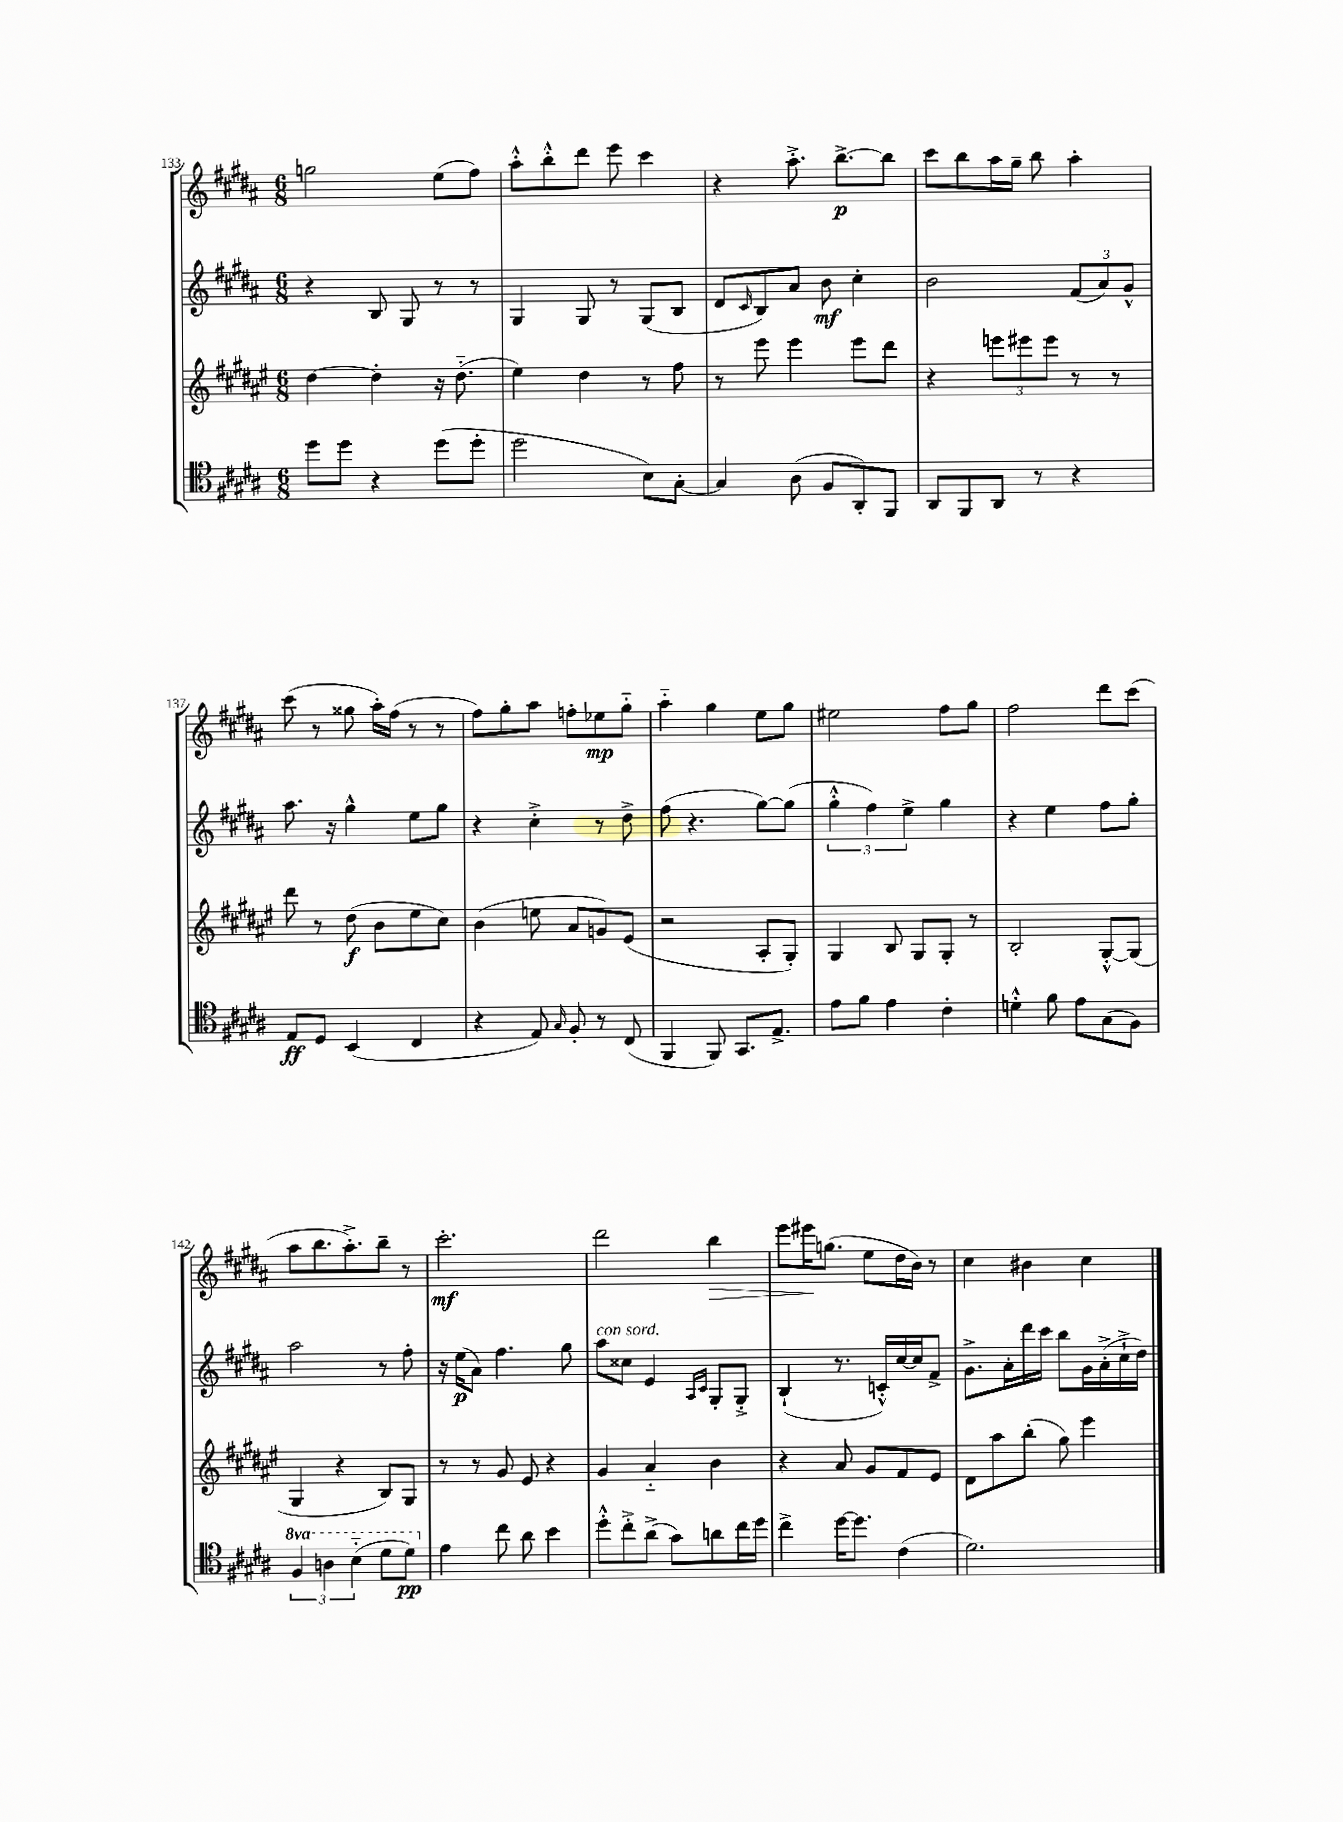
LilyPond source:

<<
\new StaffGroup <<
\new Staff = "s0" {
    \clef treble \key b \major \numericTimeSignature \time 6/8
    g''2 e''8( fis''8) |
    ais''8-.-^ b''8-.-^ dis'''8 e'''8 cis'''4 |
    r4 ais''8.-.-> b''8.~->\p b''8 |
    cis'''8 b''8 ais''16 gis''16-- b''8 ais''4-. |
    cis'''8( r8 gisis''8 ais''16-.) fis''16( r8 r8 |
    fis''8) gis''8-. ais''8 f''8-. ees''8\mp gis''8-_ |
    ais''4-_ gis''4 e''8 gis''8 |
    eis''2 fis''8 gis''8 |
    fis''2 dis'''8 cis'''8( |
    ais''8 b''8. ais''8.-.->) b''8-- r8 |
    cis'''2.-.\mf |
    dis'''2 b''4\> |
    e'''8 eis'''16\! g''8.( e''8 dis''16 b'16) r8 |
    cis''4 bis'4 cis''4 \bar "|." |
}
\new Staff = "s1" {
    \clef treble \key b \major \numericTimeSignature \time 6/8
    r4 b8 gis8 r8 r8 |
    gis4 gis8 r8 gis8( b8 |
    dis'8 \grace { cis'16 } b8) ais'8 b'8\mf cis''4-. |
    b'2 \tuplet 3/2 { fis'8( ais'8) gis'8-^ } |
    ais''8. r16 gis''4-^ e''8 gis''8 |
    r4 cis''4-.-> r8 dis''8-> |
    fis''8( r4. gis''8~) gis''8( |
    \tuplet 3/2 { gis''4-.-^ fis''4) e''4-> } gis''4 |
    r4 e''4 fis''8 gis''8-. |
    ais''2 r8 fis''8-. |
    r16 e''16\p( ais'8) fis''4. gis''8 |
    ais''8^\markup { \italic "con sord." } cisis''8 e'4 \grace { ais16 cis'16 } gis8-. gis8-.-> |
    b4-!( r8. c'16-.-^) cis''16~ cis''16 fis'8-> |
    gis'8.-> ais'16-. dis'''16 cis'''16 b''8 gis'16 ais'16-.->( cis''16-!-> dis''16) \bar "|." |
}
\new Staff = "s2" {
    \clef treble \key fis \major \numericTimeSignature \time 6/8
    dis''4~ dis''4-. r16 dis''8.-_( |
    eis''4) dis''4 r8 fis''8 |
    r8 eis'''8 eis'''4 eis'''8 dis'''8 |
    r4 \tuplet 3/2 { e'''8 eis'''8 eis'''8 } r8 r8 |
    dis'''8 r8 dis''8\f( b'8 eis''8 cis''8) |
    b'4( e''8 ais'8 g'8) eis'8( |
    r2 ais8-. gis8-.) |
    gis4 b8 gis8 gis8-. r8 |
    b2-. gis8~-.-^ gis8( |
    gis4 r4 b8) gis8 |
    r8 r8 gis'8 eis'8 r4 |
    gis'4 ais'4-_ b'4 |
    r4 ais'8 gis'8 fis'8 eis'8 |
    dis'8 ais''8 b''8-.( gis''8) eis'''4 \bar "|." |
}
\new Staff = "s3" {
    \clef tenor \key b \major \numericTimeSignature \time 6/8 \set Staff.ottavationMarkups = #ottavation-simple-ordinals
    dis''8 dis''8 r4 dis''8( dis''8-. |
    dis''2 b8) gis8~-. |
    gis4 ais8( fis8 ais,8-.) fis,8 |
    ais,8 fis,8 ais,8 r8 r4 |
    e8\ff dis8 b,4( cis4 |
    r4 e8) \grace { gis16 } fis8-. r8 cis8( |
    fis,4 fis,8) gis,8. e8.-> |
    e'8 fis'8 e'4 cis'4-. |
    d'4-.-^ fis'8 e'8 gis8( fis8) |
    \tuplet 3/2 { \ottava #1 fis'4 a'4 b'4-_( } dis''8 dis''8\pp) \ottava #0 |
    e'4 cis''8 ais'8 b'4 |
    dis''8-.-^ cis''8-.-> ais'8->( gis'8) a'8 cis''16 dis''16 |
    cis''4-> dis''16~ dis''8. cis'4( |
    dis'2.) \bar "|." |
}
>>
>>
\layout { \context { \Score currentBarNumber = #133 } }
